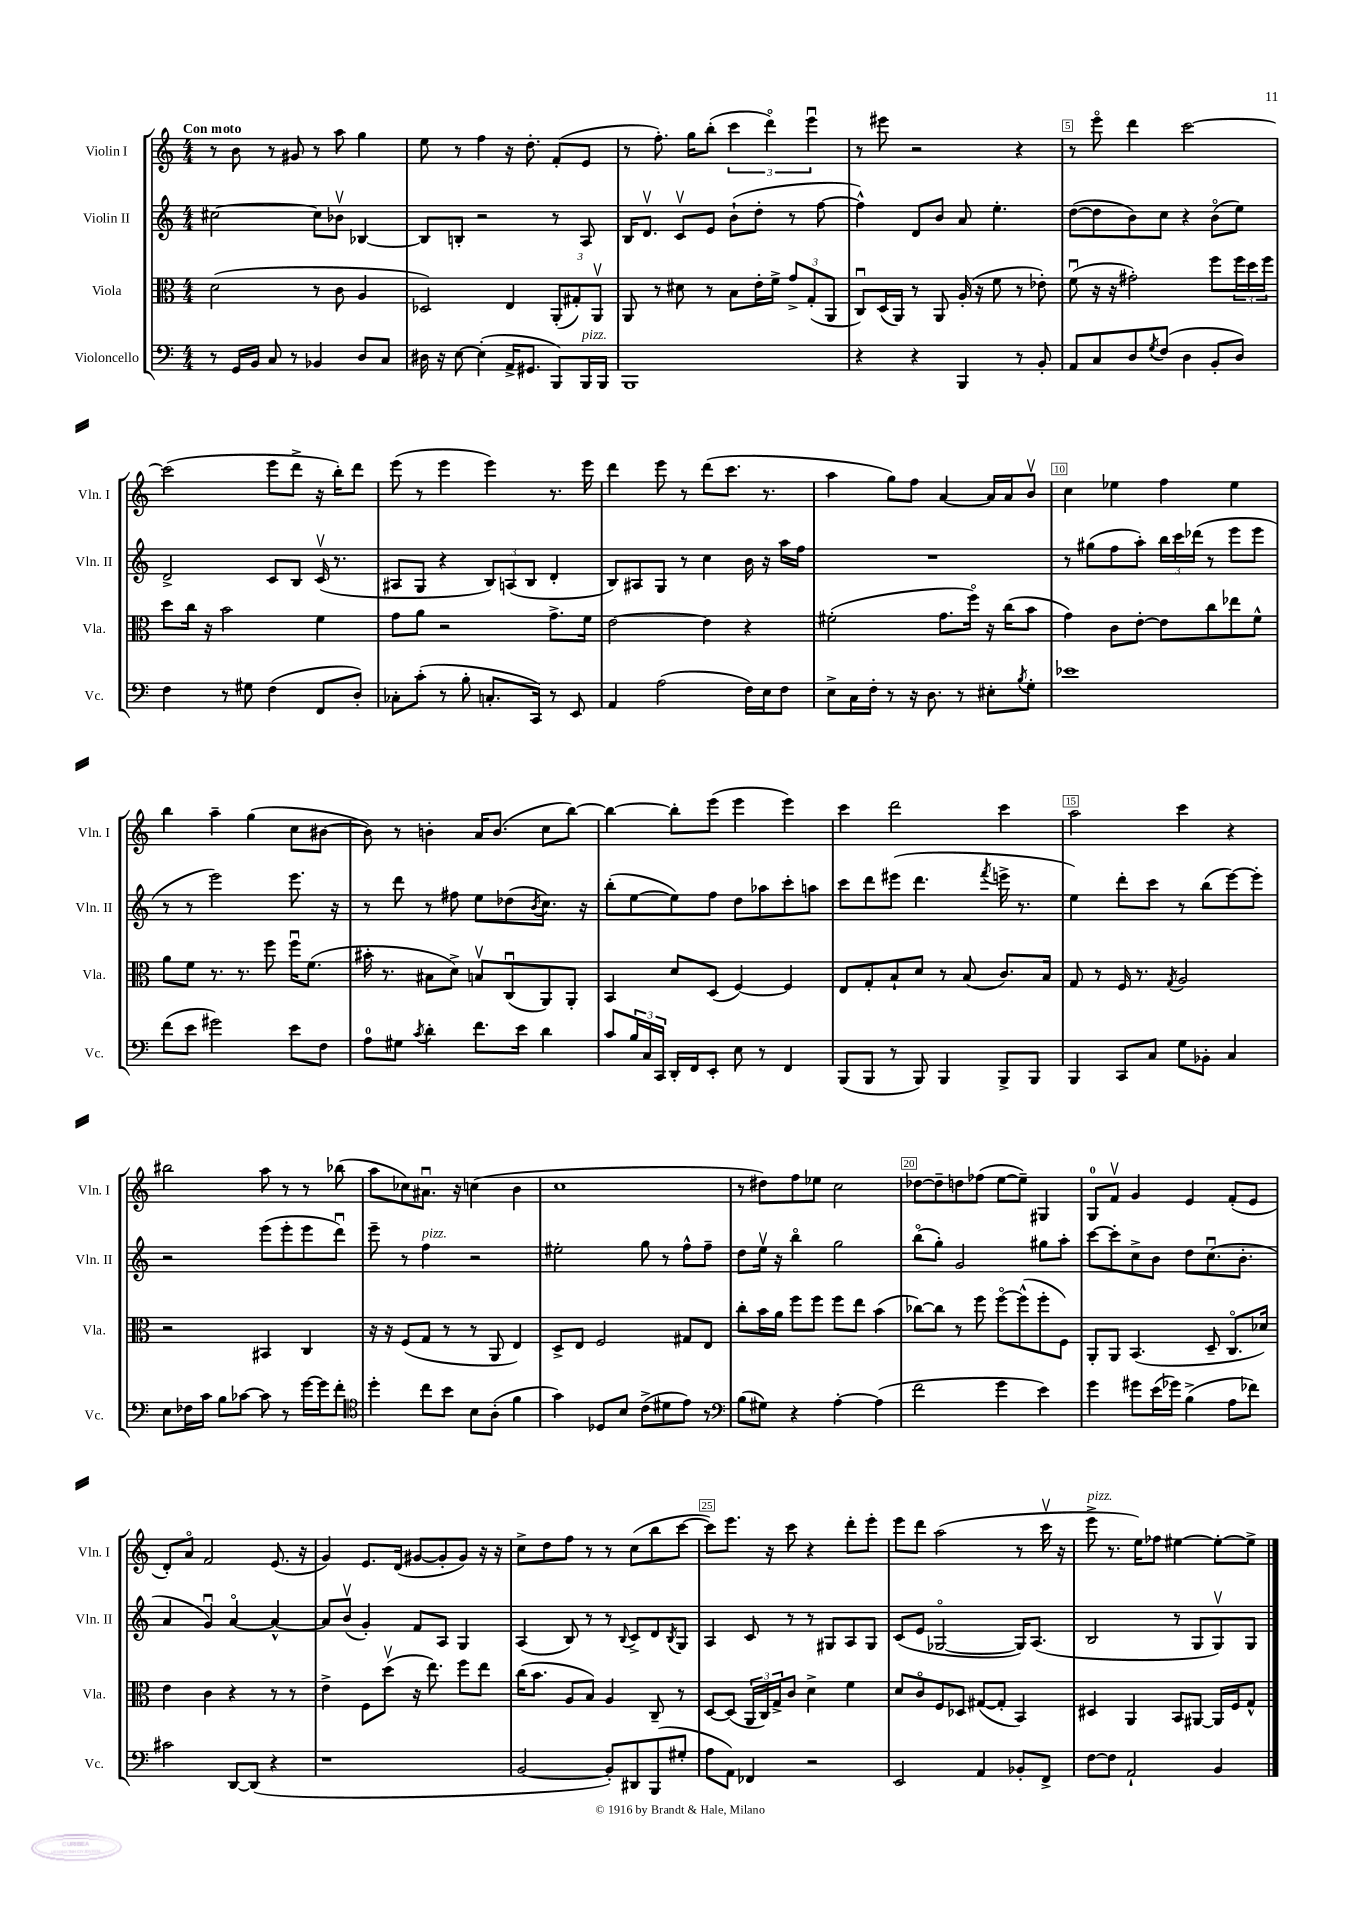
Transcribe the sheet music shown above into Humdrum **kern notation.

**kern	**kern	**kern	**kern
*part4	*part3	*part2	*part1
*staff4	*staff3	*staff2	*staff1
*I"Violoncello	*I"Viola	*I"Violin II	*I"Violin I
*I'Vc.	*I'Vla.	*I'Vln. II	*I'Vln. I
*clefF4	*clefC3	*clefG2	*clefG2
*k[]	*k[]	*k[]	*k[]
*M4/4	*M4/4	*M4/4	*M4/4
=1	=1	=1	=1
!	!	!	!LO:TX:a:B:t=Con moto
8r	(2d\	[2cc#X\	8r
16GG/LL	.	.	8b\
16BB/JJ	.	.	.
8C/	.	.	8r
8r	.	.	8g#X/
4BB-X/	8r	8cc#\L]	8r
.	8c\	8b-Xv\J	8aa\
8D/L	4A/	[4B-X/	4gg\
8C/J	.	.	.
=2	=2	=2	=2
16D#X\	2D-X/)	8B-/L]	8ee\
16r	.	.	.
[8E\	.	8Bn'/J	8r
(4E'\]	.	2r	4ff\
16AA^/KL	4E/	.	16r
8.GG#X/J	.	.	8.dd'\
8BBB/L)	(12AA'/L	8r	(8f'/L
.	12G#X'/)	.	.
!LO:TX:a:i:t=pizz.	!	!	!
16BBB/L	.	8A/	8e/J
.	12AAv/J	.	.
16BBB/JJ	.	.	.
=3	=3	=3	=3
1BBB	8AA/	16B/KL	8r
.	.	8.dv/J	.
.	8r	.	8.ff'\)
.	8d#X\	8cv/L	.
.	.	.	16gg\KL
.	8r	8e/J	(8bb'\J
.	8B\L	(8b`\L	6ccc\
.	16e'\L	8dd'\J	.
.	.	.	6ddd\)
.	16f^\JJ	.	.
.	12g^/L	8r	.
.	(12G'/	.	6eeeu\
.	.	[8ff\	.
.	12AA/J	.	.
=4	=4	=4	=4
4r	8Cu/L)	4ff^^\])	8r
.	(16D/L	.	8eee#X\
.	16AA/JJ)	.	.
4r	8r	8d/L	2r
.	8AA/	8b/J	.
4BBB/	(16A'/	8a/	.
.	16r	.	.
.	8f\	4.ee'\	.
8r	8r	.	4r
8BB'/	8e-X'\)	.	.
=5	=5	=5	=5
8AA/L	(8fu\	([8dd\L	8r
8C/	16r	8dd\]	8eee\
.	16r	.	.
8D/	2g#X'\)	8b\)	4ddd\
8qG/	.	.	.
(8F/J	.	8cc\J	.
4D\	.	4r	[2ccc\
8BB'/L	8ff\L	(8b\L	.
8D/J)	24ff\L	8ee\J)	.
.	24dd\	.	.
.	24ff\JJ	.	.
!!LO:LB:g=z
=6	=6	=6	=6
4F\	8dd\L	2d^/	(2ccc\]
.	16cc\Jk	.	.
.	16r	.	.
8r	2b\	.	.
8G#X\	.	.	.
(4F\	.	8c/L	8eee\L
.	.	8B/J	8ddd^\J
8FF/L	4f\	(16cv/	16r
.	.	8.r	16bb'\KL)
8D'/J)	.	.	8ddd\J
=7	=7	=7	=7
8C-X'\L	8g\L	8A#X/L	(8eee\
(8c'\J	8a\J	8G/J	8r
8r	2r	4r	4eee\
8B'\	.	.	.
8.Cn'/L	.	12B/L)	4eee\)
.	.	(12An/	.
.	.	12B/J	.
16CC/Jk)	.	.	.
8r	8.g^\L	4d'/	8.r
8EE/	.	.	.
.	16f\Jk	.	16eee\
=8	=8	=8	=8
4AA/	[2e\	8B/L)	4ddd\
.	.	8A#X/	.
(2A\	.	8G/J	8eee\
.	.	8r	8r
.	4e\]	4cc\	(8ddd\L
.	.	.	8.ccc\J
16F\LL)	4r	16b\	.
16E\J	.	16r	8.r
8F\J	.	16aa\LL	.
.	.	16ff\JJ	.
=9	=9	=9	=9
8E^\L	(2f#X'\	1r	4aa\
16C\L	.	.	.
16F'\JJ	.	.	.
8r	.	.	8gg\L)
16r	.	.	8ff\J
8.D\	.	.	.
.	8.g\L	.	[4a/
8r	.	.	.
.	16ff\Jk)	.	.
8E#X'\L	16r	.	16a/LL]
.	(16cc\KL	.	16a/J
8qB/	.	.	.
8G'\J	8b\J	.	8bv/J
=10	=10	=10	=10
1e-X	4g\)	8r	4cc\
.	.	(8gg#X\L	.
.	8c\L	8ff\	4ee-X\
.	[8e'\J	8aa'\J)	.
.	8e\L]	24bb\LL	4ff\
.	.	24ccc\	.
.	.	(24ddd-X\JJ	.
.	8cc\	8r	.
.	8ee-X\	8eee\L	4ee-\
.	8f^^\J	8eee\J	.
!!LO:LB:g=z
=11	=11	=11	=11
(8f\L	8a\L	8r	4bb\
8e\J	8f\J	8r	.
2g#X\)	8.r	2eee\)	4aa~\
.	8.r	.	.
.	.	.	(4gg\
.	8ff\	.	.
8e\L	16ffu\KL	8.eee\	8cc\L
.	(8.f\J	.	.
8F\J	.	.	[8b#X\J
.	.	16r	.
=12	=12	=12	=12
8A\L	16b#X'\	8r	8b#\])
.	8.r	.	.
8G#X\J	.	8ddd\	8r
8qc/	.	.	.
4d'\	8B#X\L	8r	4bn'\
.	8d^\J)	8ff#X\	.
8.f\L	8Bnv/L	8ee\L	16a/KL
.	.	.	(8.b/J
.	(8Cu/	(8dd-X\	.
16e\Jk	.	.	.
.	.	8qb/	.
4d\	8AA/)	8.cc\J)	8cc\L
.	8AA'/J	.	[8bb\J)
.	.	16r	.
=13	=13	=13	=13
8c/L	4BB/	(8bb'\L	4bb\_
24B/L	.	[8ee\	.
24C/	.	.	.
24CC/JJ	.	.	.
16DD'/LL	8d/L	8ee\])	8bb'\L]
16FF/J	.	.	.
8EE'/J	(8D/J	8ff\J	(8eee\J
8E\	[4F/)	8dd\L	4eee\
8r	.	8aa-X\	.
4FF/	4F/]	8ccc'\	4eee\)
.	.	8aan\J	.
=14	=14	=14	=14
(8BBB/L	8E/L	8ccc\L	4ccc\
8BBB/J	8G'/	8ddd\	.
8r	8B`/	(8eee#X\J	2ddd\
8BBB/)	8d/J	4.ddd\	.
4BBB/	8r	.	.
.	(8B/	.	.
.	.	8qfff/	.
8BBB^/L	8.c/L)	16eeen^\	4ccc\
.	.	8.r	.
8BBB/J	.	.	.
.	16B/Jk	.	.
=15	=15	=15	=15
4BBB/	8G/	4ee\)	2aa\
.	8r	.	.
8CC/L	16F/	8ddd'\L	.
.	8.r	.	.
8C/J	.	8ccc\J	.
.	8qG/	.	.
8G\L	2A/	8r	4ccc\
8BB-X'\J	.	(8bb\L	.
4C/	.	[8eee\)	4r
.	.	8eee'\J]	.
!!LO:LB:g=z
=16	=16	=16	=16
8E\L	2r	2r	2bb#X\
16F-X\L	.	.	.
16c\JJ	.	.	.
8B\L	.	.	.
[8c-X\J	.	.	.
8c-\]	4BB#X/	(8eee\L	8aa\
8r	.	8eee'\	8r
[16g\LL	4C/	8eee\	8r
16g\J]	.	.	.
8f'\J	.	8dddu\J)	(8bb-X\
=17	=17	=17	=17
*clefC4	*	*	*
4dd'\	16r	8eee~\	8aa\L
.	16r	.	.
.	(8F/L	8r	8cc-X\)
!	!	!LO:TX:a:i:t=pizz.	!
8cc\L	8G/J	4ff\	8.a#Xu\J
8b\J	8r	.	.
.	.	.	16r
8B\L	8r	2r	(4ccn\
(8A'\J	8AA/	.	.
4f\	4E/)	.	4b\
=18	=18	=18	=18
4g\)	8D^/L	2ee#X'\	1cc
.	8E/J	.	.
8D-X/L	2F/	.	.
8B/J	.	.	.
(8c^\L	.	8gg\	.
8d#X\	.	8r	.
8e\J)	8G#X/L	8ff^^\L	.
8r	8E/J	8ff~\J	.
=19	=19	=19	=19
*clefF4	*	*	*
(8B\L	8cc'\L	8dd\L	8r
8G#X\J)	16b\L	16eev\Jk	8dd#X\L)
.	16a\JJ	16r	.
4r	8ff\L	4bb\	8ff\
.	8ff\J	.	8ee-X\J
[4A'\	8ff\L	2gg\	2cc\
.	8ee\J	.	.
(4A\]	(4b\	.	.
=20	=20	=20	=20
2f\	[8cc-X\L)	(8bb\L	[8dd-X\L
.	8cc-\J]	8gg'\J)	8dd-~\]
.	8r	2g/	8ddn\
.	8ff\	.	(8ff-X\J
4g\	[8ff\L	.	[8ee\L
.	(8ff^^\]	.	8ee~\J])
4e\)	8ff'\	8gg#X\L	4G#X/
.	8F\J)	8aa'\J	.
=21	=21	=21	=21
4g\	8AA'/L	[8ccc\L	8G/L
.	8AA/J	8ccc'\]	8fv/J
8g#X\L	(4.BB/	8cc^\	4g/
(16e\L	.	8b\J	.
16g-X\JJ)	.	.	.
(4B^\	.	8dd\L	4e/
.	8D~/	(8.ccu\	.
8A\L	8.C/L	.	(8f'/L
.	.	8.b'\J	.
8f-X\J)	.	.	8e/J
.	16d-X/Jk)	.	.
!!LO:LB:g=z
=22	=22	=22	=22
2c#X\	4e\	4a/	8d'/L)
.	.	.	8a/J
.	4c\	4gu/)	2f/
[8DD/L	4r	[4a/	.
(8DD/J]	.	.	.
4r	8r	4a^^/_	(8.e/
.	8r	.	.
.	.	.	16r
=23	=23	=23	=23
1r	4e^\	8a/L]	4g/)
.	.	(8bv/J	.
.	8F\L	4g'/)	8.e/L
.	(8ddv\J	.	.
.	.	.	(16d/Jk
.	16r	8f/L	[8g#X/L
.	8.ee\)	.	.
.	.	8A/J	8g#'/]
.	8ff\L	4G/	8g#/J)
.	8ee\J	.	16r
.	.	.	16r
=24	=24	=24	=24
[2BB/	(16cc\KL	(4A/	8cc^\L
.	8.b\J	.	.
.	.	.	8dd\
.	8A/L	8B/)	8ff\J
.	8B/J)	8r	8r
8BB'/L])	4A/	8r	8r
.	.	8qqB/	.
8DD#X/	.	8c^/L	(8cc\L
(8BBB/	8C~/	8d/	8bb\
.	.	8qB/	.
8G#X'/J	8r	8G/J	[8ccc\J
=25	=25	=25	=25
8A\L	[8D/L	4A/	8ccc\L])
8AA\J)	(8D/J]	.	8.eee\J
4FF-X/	24AA/LL	8c/	.
.	24C/)	.	.
.	.	.	16r
.	24G^/J	.	.
.	8c/J	8r	8ccc\
2r	4d^\	8r	4r
.	.	8G#X/L	.
.	4f\	8A/	8ddd'\L
.	.	8G#/J	8eee'\J
=26	=26	=26	=26
2EE/	8d/L	(8c/L	8eee\L
.	8c/	8e/J	8ddd\J
.	8F/	[2G-X/	(2aa\
.	8D-X/J	.	.
4AA/	([8G#X/L	.	.
.	8G#'/J]	.	.
8BB-X'/L	4BB/)	16G-/KL])	8r
.	.	(8.A/J	.
8FF^/J	.	.	16cccv\
.	.	.	16r
=27	=27	=27	=27
!	!	!	!LO:TX:a:i:t=pizz.
[8F\L	4D#X/	2B/	8eee^\
8F\J]	.	.	8.r
2AA`/	4AA/	.	.
.	.	.	16ee\KL)
.	.	.	8ff-X\J
.	8BB/L	8r	[4ee#X\
.	[8AA#X/J	8G/L	.
4BB/	16AA#/LL]	8Gv/)	8ee#'\L_
.	16F/J	.	.
.	8G^^/J	8G/J	8ee#^\J]
==	==	==	==
*-	*-	*-	*-
